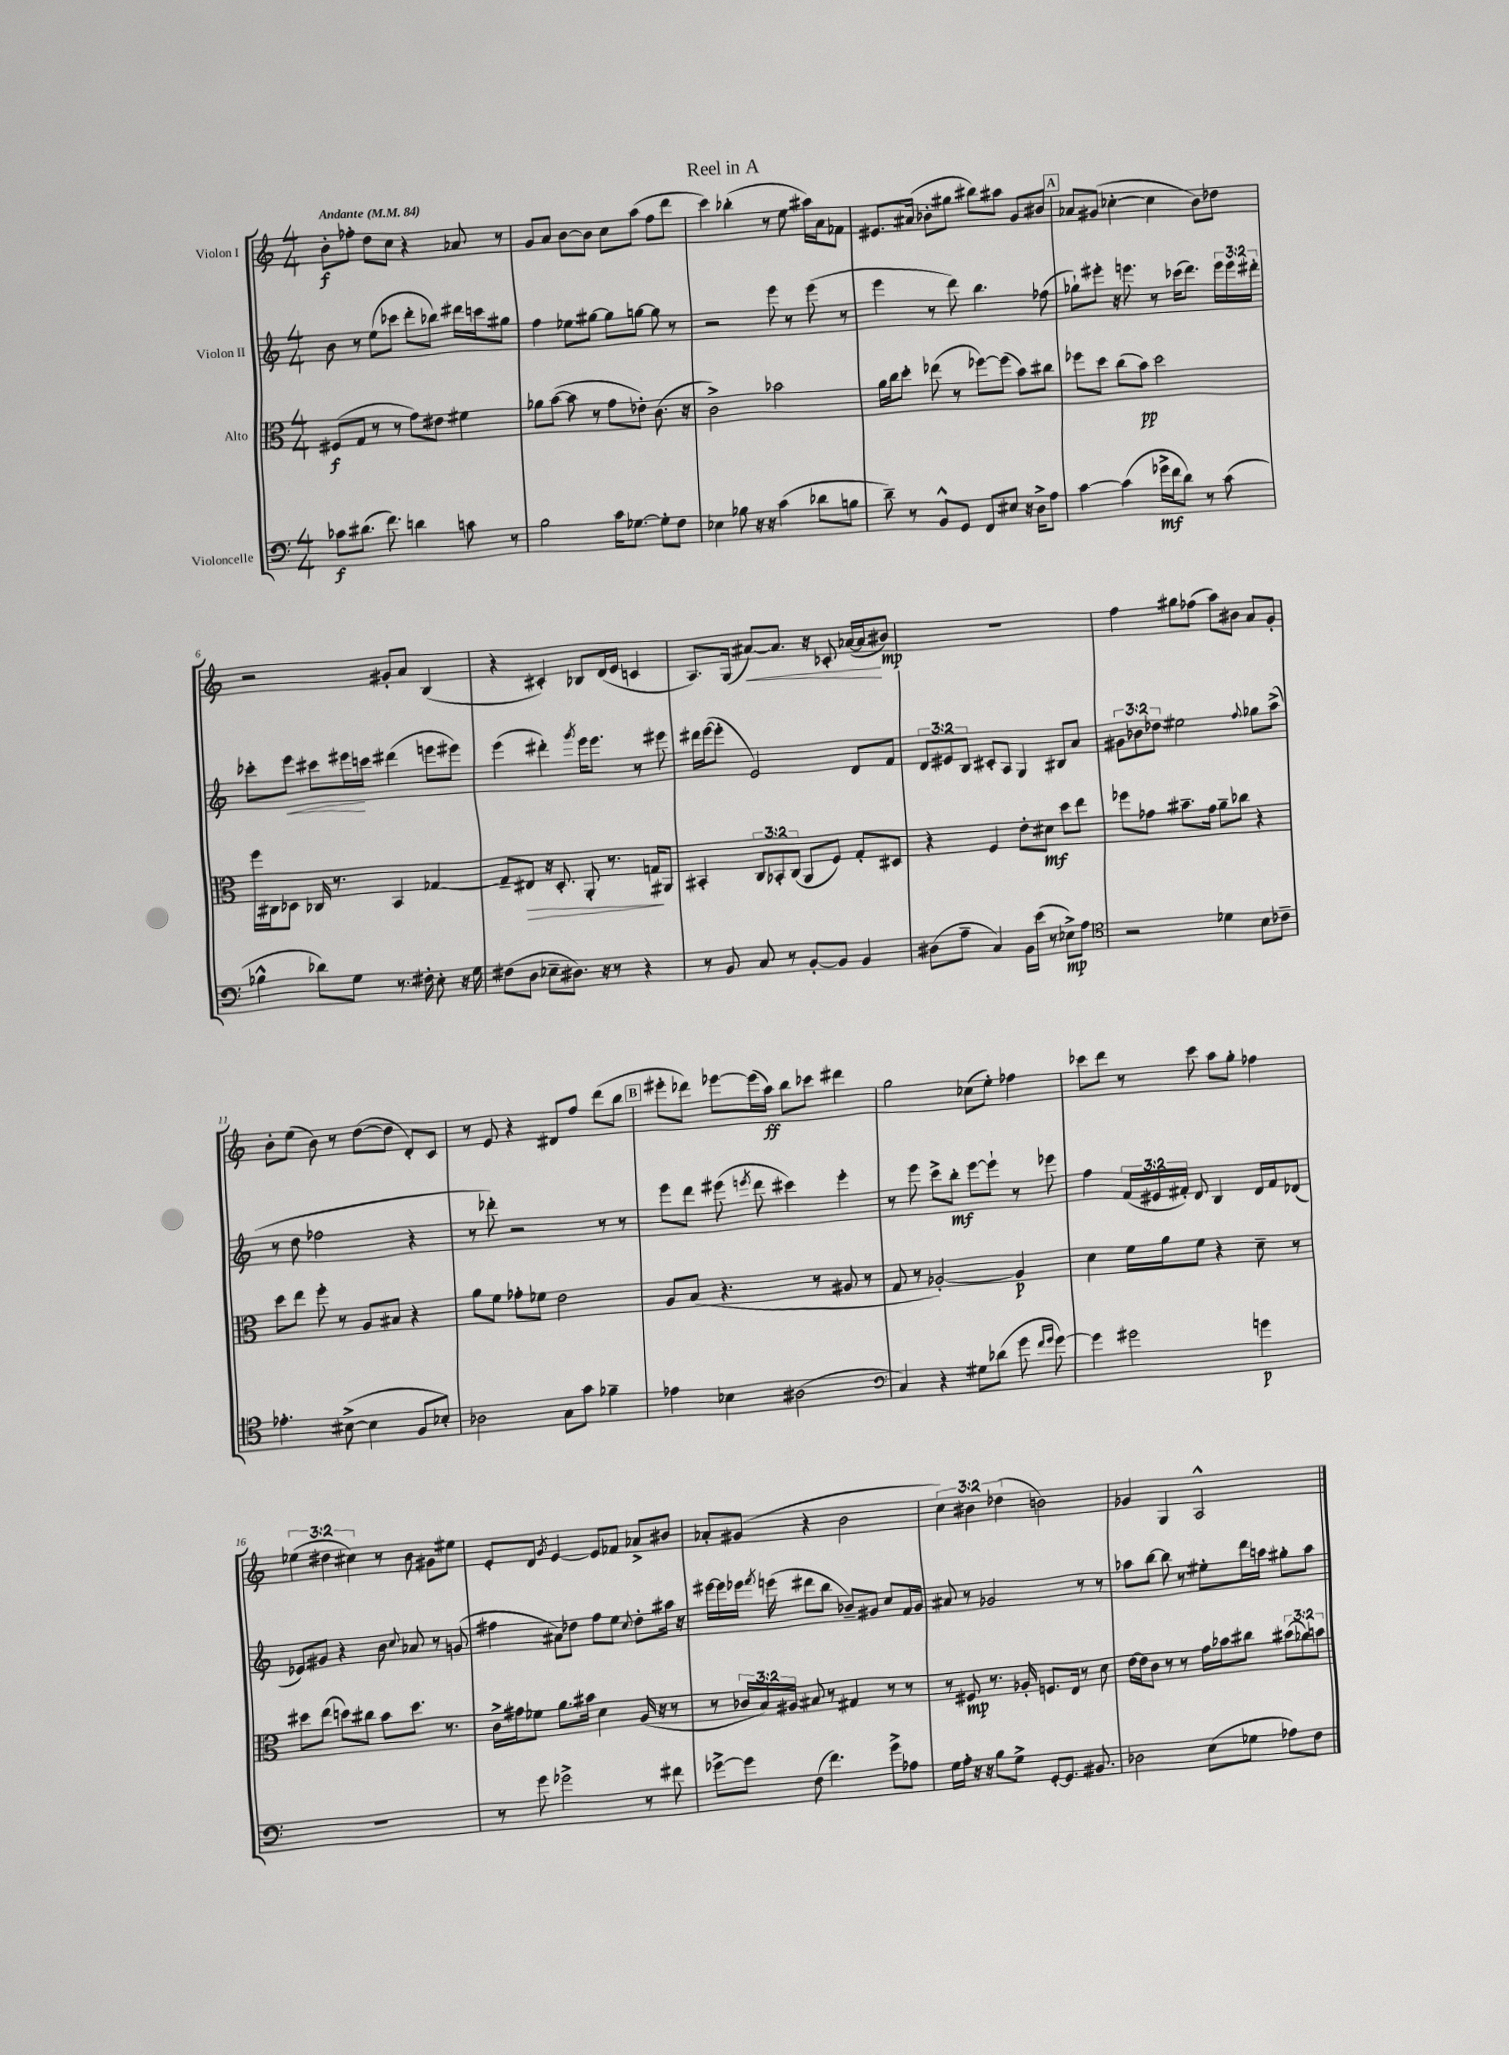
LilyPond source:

\header { title = "Reel in A" }
<<
\new StaffGroup <<
\new Staff = "s0" \with { instrumentName = "Violon I" } {
    \clef treble \key c \major \numericTimeSignature \time 4/4 \override Staff.TupletNumber.text = #tuplet-number::calc-fraction-text \tempo "Andante" 4 = 84
    \autoBeamOff b'8[-.\f fes''8]-. d''8[ c''8] r4 aes'8 r8 |
    g'8[ a'8] b'8[~ b'8] c''8[ a''8]( f''8[ d'''8] |
    c'''4) bes''4-.( r8 e''8 ais''16[) a'16 fes'8] |
    eis'8.[ ais'16]( bes'8[-. gis''8] bis''8[) ais''8] g'8[ bis'8] |
    \mark \markup { \box "A" } aes'8[ gis'8]( ces''4~-. ces''4 b'8[) des''8] |
    r2 gis'8[-. a'8] b4( |
    r4 cis'4-.) bes8[ d'16( e'16] c'4 |
    a8.[) g16]( ais'8[~\<) ais'8.] r16 ces'8-. aes'16[~( aes'16\! bis'8]\mp) |
    R1 |
    f''4 gis''8[ fes''8]( a''8[) bis'8] a'8[ g'8]-. |
    b'8[-. e''8]( b'8) r8 d''8[~( d''8] d'8[-.) c'8] |
    r8 e'8 r4 dis'8[ f''8] d'''8[( b''8] |
    \mark \markup { \box "B" } eis'''8[-. des'''8]) ees'''8[~ ees'''16( a''16]\ff) b''8[ ces'''8] dis'''4 |
    g''2 ces''8[( e''8]-.) fes''4 |
    ces'''8[ d'''8] r8 ces'''8 a''8[ g''8]-. fes''4 |
    \tuplet 3/2 { ees''4( dis''4 cis''4) } r8 b'8 gis'8[ eis''8] |
    e'8[-. d'8] \acciaccatura { g'8 } e'4~ e'8[ fes'8] aes'8[-> bis'8] |
    aes'8[-. gis'8]( r4 b'2 |
    \tuplet 3/2 { c''4) bis'4 des''4( } b'2) |
    ges'4 g4 a2-^ \bar "|." |
}
\new Staff = "s1" \with { instrumentName = "Violon II" } {
    \clef treble \key c \major \numericTimeSignature \time 4/4 \override Staff.TupletNumber.text = #tuplet-number::calc-fraction-text
    \autoBeamOff b'8 r8 e''8[( ces'''8] d'''8[-. bes''8]) dis'''16[ c'''16 gis''8] |
    f''4 ees''8[ gis''8]~ gis''8[ g''8]~ g''8 r8 |
    r2 e'''8 r8 e'''8( r8 |
    e'''4 r8 d'''8) b''4. fes''8( |
    \mark \markup { \box "A" } ges''8[-!) eis'''8]-. r16 e'''8. r8 ces'''16[( d'''8.]) \tuplet 3/2 { e'''16[ e'''16 dis'''16]-. } |
    ces'''8[-. e'''8]\< cis'''8[ eis'''16\! c'''16] dis'''4( e'''8[ eis'''8]) |
    e'''4( dis'''4-.) \acciaccatura { g'''8 } e'''16[ e'''8.] r8 eis'''8 |
    dis'''16[ e'''16~( e'''8]-. e'2) d'8[ f'8] |
    \tuplet 3/2 { d'8[ eis'8 b8] } cis'8[-. a8] g4 bis8[ a'8] |
    \tuplet 3/2 { gis'8[ bes'8 des''8] } eis''2 \appoggiatura { f''8 } ges''8[ a''8]->( |
    r8 d''8 fes''2 r4 |
    r8 des'''8-.) r2 r8 r8 |
    \mark \markup { \box "B" } e'''8[ d'''8] eis'''8( \acciaccatura { e'''8 } d'''8 cis'''4) e'''4-. |
    r8 e'''8 c'''8[-> b''8]-.\mf e'''8[~ e'''8]-! r8 ees'''8 |
    f''4 \tuplet 3/2 { f'16[( eis'16 fis'16]-.) } d'8 b4 d'16[ fis'16 des'8]( |
    ees'8[) gis'8] r4 b'8 \appoggiatura { c''8 } aes'8 r8 g'8( |
    fis''4 ais'8[) des''8] fis''8[ e''8] \appoggiatura { c''8 } des''8[-. ais''16] r16 |
    eis'''16[~ eis'''16 ees'''16] \acciaccatura { f'''8 } e'''16( dis'''8[ b''8] bes'8[--) gis'8] c''8[ f'16 gis'16] |
    ais'8 r8 ges'2 r8 r8 |
    aes''8[ b''8]~ b''8 r8 eis''8[-. d'''16 a''16] gis''8[-. a''8] \bar "|." |
}
\new Staff = "s2" \with { instrumentName = "Alto" } {
    \clef alto \key c \major \numericTimeSignature \time 4/4 \override Staff.TupletNumber.text = #tuplet-number::calc-fraction-text
    \autoBeamOff fis8[\f( g8] r8 r8 g'8[) eis'8] fis'4 |
    aes'8[ b'8]~( b'8 r8 g'8[ ees'8]-.) c'8.( r16 |
    c'2->) bes'2 |
    a'16[ c''16 d''8]-. ees''8( r8 fes''8[~) fes''8]( b'8[) cis''8] |
    \mark \markup { \box "A" } fes''8[ d''8] c''8[( b'8]\pp) d''2 |
    f''16[ cis16 des8] ces16 r8. b,4 ges4~ |
    ges8[-- eis8]\> r16 d8.-. a,8-. r8. g16[\! ais,8] |
    bis,4-. \tuplet 3/2 { c8[ bes,8-. c8]( } a,8[ f8]) g8[-. dis8] |
    r4 f4 e'8[-. dis'8]\mf d''8[ e''8] |
    fes''8[ ges'8] bis'8.[-- ges'16] a'8[-- ces''8] r4 |
    d''8[ e''8] f''8-. r8 a8[ bis8] r4 |
    a'8[ f'8] ges'8[-. fes'8] e'2 |
    \mark \markup { \box "B" } a8[ b8]( r4. r8 ais8 r8 |
    g8 r8 aes2~-.) aes4\p |
    d'4 f'16[ a'16 f'8] r4 d'8-- r8 |
    dis''8[ e''8]( d''8[) cis''8] b'8[ d''8.] r8. |
    c'16[-> gis'16 fes'8] a'8.[ bis'16] d'4 a16( r16 r8 |
    r8 \tuplet 3/2 { ces'16[ b16) ais16] } bis8 r8 gis4 r8 r8 |
    r8 fis8\mp r8. aes16-. f8.[ e16] r8 d'8 |
    e'16[~ e'16 c'8] r8 r8 g'16[ bes'16 cis''8] \tuplet 3/2 { bis'8[( aes'8) b'8] } \bar "|." |
}
\new Staff = "s3" \with { instrumentName = "Violoncelle" } {
    \clef bass \key c \major \numericTimeSignature \time 4/4
    \autoBeamOff ces'8[\f dis'8.]( f'8.) d'4 c'8 r8 |
    b2 c'16[ ges8.]~ ges8[-. f8] |
    ees4 bes8 r16 r16 c'4( des'8[ b8] |
    d'8--) r8 b,8[-^ g,8] f,8[ eis8] r16 d16[-> a8] |
    \mark \markup { \box "A" } c'4~ c'4( ges'16[->\mf f'16 d'8]) r8 c'8( |
    bes4-^ des'8[) g8] r8. fis16-. e8-. r16 g16 |
    fis8[( d8] ees8[-- dis8.]) r16 r8 r4 |
    r8 b,8 c8 r8 b,8[~-. b,8] b,4 |
    dis8[( a8]-- c4) b,16[ e'16]( r8 ees8[->\mp) a8] |
    \clef tenor r2 des'4 b8[ ces'8]-- |
    ees'4.-. bis8~->( bis4 f8[ bes8]-.) |
    aes2 g8[ g'8] fes'4-- |
    \mark \markup { \box "B" } ees'4 bes4 ais2( |
    \clef bass c4) r4 gis8[ des'8]( g'8 \grace { f'16[ g'16] } g'8~) |
    g'4 gis'2 g'4\p |
    R1 |
    r8 g'8 ges'2-> r8 fis'8 |
    ges'8[~-> ges'8] f8( f'4.) ges'8[-> aes8] |
    g16[ a16]-. r16 r16 b8[ g8]-> g,8[~-. g,8.] bis,8. |
    des2 e8[( ges8] aes8[) f8] \bar "|." |
}
>>
>>
